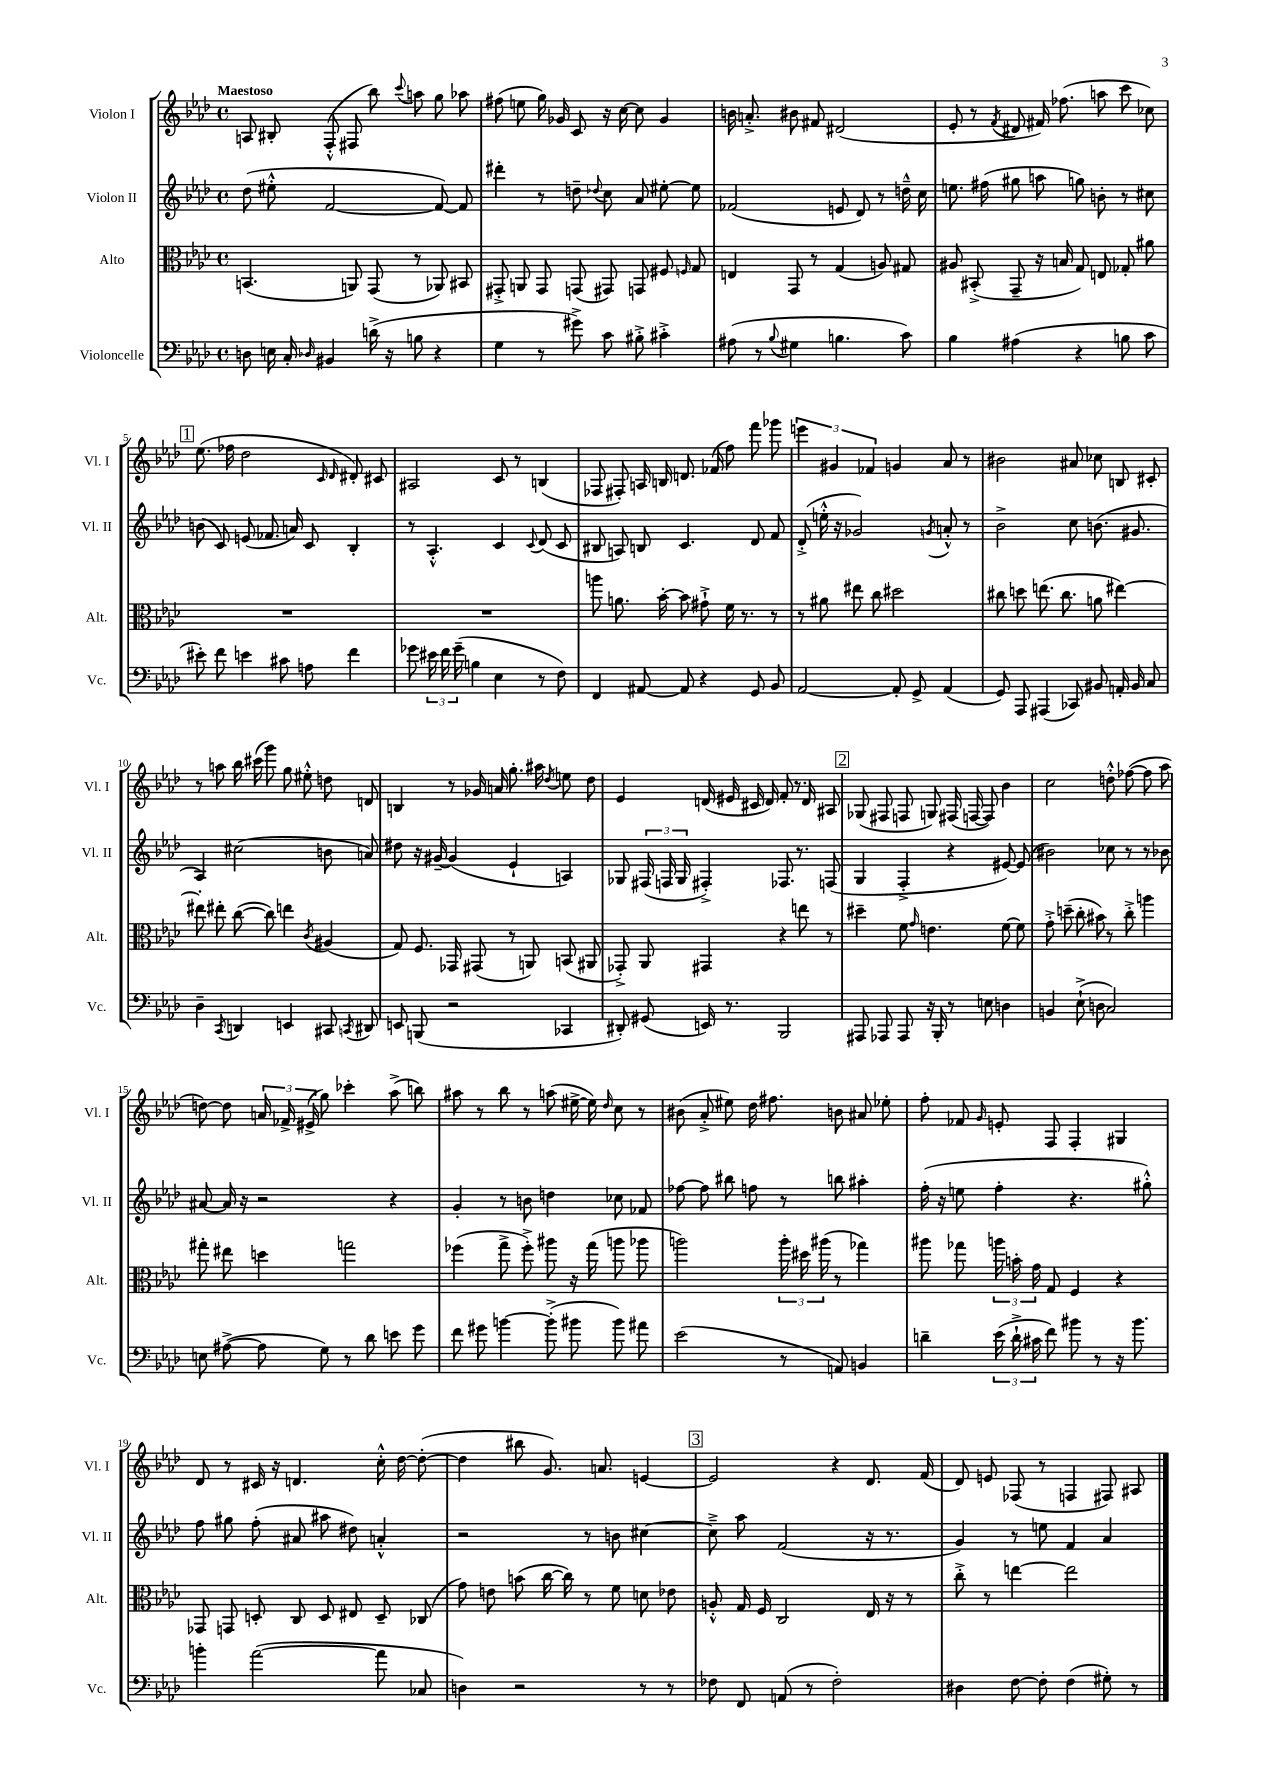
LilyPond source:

<<
\new StaffGroup <<
\new Staff = "s0" \with { instrumentName = "Violon I" shortInstrumentName = "Vl. I" } {
    \clef treble \key aes \major \defaultTimeSignature \time 4/4 \tempo "Maestoso"
    \autoBeamOff a8 bis8-. f8-.-^( fis8 bes''8) \appoggiatura { c'''8 } a''8 g''8 aes''8 |
    fis''8( e''8 g''16) ges'16 c'8 r16 c''16~ c''8 ges'4 |
    b'16 a'8.-.-> bis'8 fis'8 dis'2( |
    ees'8-. r8 \acciaccatura { f'8 } dis'8 fis'16) fes''8.( a''8 c'''8 ces''8) |
    \mark \markup { \box "1" } ees''8.( fes''16 des''2 \grace { c'16 des'16 } dis'8-.) cis'8 |
    ais2 c'8 r8 b4( |
    fes8 fis8-.) a16 b16 d'8. fes'16( f''8) f'''8 ges'''8 |
    \tuplet 3/2 { e'''4 gis'4 fes'4 } g'4 aes'8 r8 |
    bis'2 ais'8 ces''8 b8 cis'8-. |
    r8 a''8 bes''16 cis'''16( g'''8) g''8 eis''8-.-^ d''8 d'8 |
    b4 r8 ges'16 a'16 g''8.-. ais''16 \acciaccatura { des''8 } e''8 des''8 |
    ees'4 d'16( eis'16 cis'16 d'16) f'8-. r8. d'16 ais8 |
    \mark \markup { \box "2" } ges8( fis8 f8 g8) fis16( f16~ f8) bes'4 |
    c''2 d''8-.-^ fes''8~( fes''8 aes''8 |
    d''8~) d''8 \tuplet 3/2 { a'16 fes'16-> eis'16->( } g''8) ces'''4-. aes''8->( b''8) |
    ais''8 r8 bes''8 r8 a''8( eis''16~-> eis''16) \grace { des''16 } c''8 r8 |
    bis'8( aes'8-.-> eis''8) des''16 fis''8. b'8 ais'8 ees''8-. |
    f''8-. fes'8 \grace { g'16 } e'8-. f8 f4-. gis4 |
    des'8 r8 cis'16 r16 d'4. c''16-.-^ des''16~ des''8~-.( |
    des''4 bis''8 g'8.) a'8. e'4~ |
    \mark \markup { \box "3" } e'2 r4 des'8. f'16( |
    des'8) e'8 fes8( r8 f4 fis8) ais8 \bar "|." |
}
\new Staff = "s1" \with { instrumentName = "Violon II" shortInstrumentName = "Vl. II" } {
    \clef treble \key aes \major \defaultTimeSignature \time 4/4
    \autoBeamOff des''8( eis''8-.-^ f'2~ f'8~) f'8 |
    dis'''4-. r8 d''8-- \appoggiatura { des''8 } c''8 aes'8 eis''8~-. eis''8 |
    fes'2( e'8 des'8) r8 d''16---^ c''16 |
    e''8. fis''16( gis''8 a''8 g''8) b'8-. r8 cis''8 |
    \mark \markup { \box "1" } b'8( c'8) e'8( fes'8. a'16) c'8 bes4-. |
    r8 aes4.-.-^ c'4 \appoggiatura { c'8 } des'8( c'8 |
    bis8 a8) b8 c'4. des'8 f'8 |
    des'8-.->( e''16-.-^ r16 ges'2) \acciaccatura { g'8 } a'8-.-^ r8 |
    bes'2-> c''8 b'8.( gis'8. |
    aes4) cis''2( b'8 a'8) |
    dis''8 r16 gis'16~-- gis'4( ees'4-! a4) |
    ges8 \tuplet 3/2 { fis16( f16 ges16 } fis4-.->) fes8. r8. f8( |
    \mark \markup { \box "2" } g4 f4-.-> r4 eis'8~) eis'8( |
    bis'2) ces''8 r8 r8 bes'8 |
    ais'8~ ais'16 r16 r2 r4 |
    g'4-. r8 b'8 d''4 ces''8 fes'8 |
    fes''8~ fes''8 bis''8 f''8 r8 b''8 ais''4-. |
    f''16-.( r16 e''8 f''4-. r4. gis''8-.-^) |
    f''8 gis''8 f''8-.( ais'8 ais''8 dis''8) a'4-.-^ |
    r2 r8 b'8 cis''4~ |
    \mark \markup { \box "3" } cis''8---> aes''8 f'2( r16 r8. |
    g'4) r8 e''8 f'4 aes'4 \bar "|." |
}
\new Staff = "s2" \with { instrumentName = "Alto" shortInstrumentName = "Alt." } {
    \clef alto \key aes \major \defaultTimeSignature \time 4/4
    \autoBeamOff b,4.( a,8) g,8( r8 aes,8) bis,8 |
    gis,8-.-> a,8 gis,8 g,8( gis,8) g,8 fis8 \grace { f16 } g8 |
    e4 g,8 r8 g4( a8) gis8 |
    ais8 bis,8-.->( g,8-- r16 b16 g8) e8 ges8-. ais'8 |
    \mark \markup { \box "1" } R1 |
    R1 |
    a''8 a'8. bes'16~-. bes'8 gis'8-!-> f'16 r8. r8 |
    r8 ais'8 eis''8 c''8 dis''2 |
    cis''8 d''8 e''8.( cis''8. a'8 eis''4~) |
    eis''8-. eis''8-. c''8~( c''8) e''4 \acciaccatura { c'8 } ais4( |
    g8) f8. ges,16 gis,8( r8 a,8) b,8( ais,8 |
    ges,8-.->) aes,8 gis,4 r4 e''8 r8 |
    \mark \markup { \box "2" } dis''4-- f'8 \grace { g'16 } e'4. f'8~ f'8 |
    g'8-.-> d''8--( c''8-. bis'8) r8 c''8-.-> a''4 |
    gis''8-. eis''8 d''4 g''2 |
    fes''4( g''8-> fes''8-.->) ais''8 r16 g''16( a''8 aes''8 |
    a''2) \tuplet 3/2 { a''16-. dis''16 ais''16( } r8 ges''4) |
    ais''8 ges''8 \tuplet 3/2 { a''16 b'16-. g'16 } g8 f4 r4 |
    ges,8 g,8 d8-. c8 d8 eis8 d8-- ces8( |
    g'8) e'8 b'8( c''16~ c''16) r8 f'8 d'8 ees'8 |
    \mark \markup { \box "3" } a8-.-^ g16 f16 c2 ees16 r16 r8 |
    c''8-.-> r8 e''4~ e''2 \bar "|." |
}
\new Staff = "s3" \with { instrumentName = "Violoncelle" shortInstrumentName = "Vc." } {
    \clef bass \key aes \major \defaultTimeSignature \time 4/4
    \autoBeamOff d8 e16 c16-. \grace { des16 } bis,4 d'16->( r16 b8 r4 |
    g4 r8 gis'8->) c'8 bis8-.-> cis'4-.-> |
    ais8( r8 \appoggiatura { bes8 } gis4 b4. c'8) |
    bes4 ais4( r4 b8 c'8 |
    \mark \markup { \box "1" } eis'8-.) f'8 e'4 cis'8 a8 f'4 |
    ges'8 \tuplet 3/2 { eis'16 f'16 ges'16--( } b4 ees4 r8 f8) |
    f,4 ais,8~ ais,8 r4 g,8 bes,8 |
    aes,2~ aes,8-. g,8-> aes,4( |
    g,8) aes,,8 ais,,4( ces,8) bis,8 a,16-. bis,16 c8 |
    des4-- \acciaccatura { c,8 } d,4 e,4 cis,8 \acciaccatura { c,8 } dis,8 |
    e,8 b,,8( r2 ces,4 |
    dis,8-.) gis,8( e,16) r8. bes,,2 |
    \mark \markup { \box "2" } ais,,8 aes,,8 aes,,8 r16 bes,,16-. r8 e8 d4 |
    b,4 ees8-!->( d8 c2) |
    e8 ais8~->( ais8 g8) r8 des'8 e'8 g'8 |
    f'8 gis'8 b'4~ b'8-.->( bis'8 bis'8) ais'8 |
    ees'2( r8 a,8) b,4 |
    d'4-- \tuplet 3/2 { ees'16( d'16-!-> cis'16 } f'8) bis'8 r8 r16 bis'8. |
    b'4-. aes'2~( aes'8 ces8 |
    d4) r2 r8 r8 |
    \mark \markup { \box "3" } fes8 f,8 a,8( r8 fes2-.) |
    dis4 f8~ f8-. f4( gis8-.) r8 \bar "|." |
}
>>
>>
